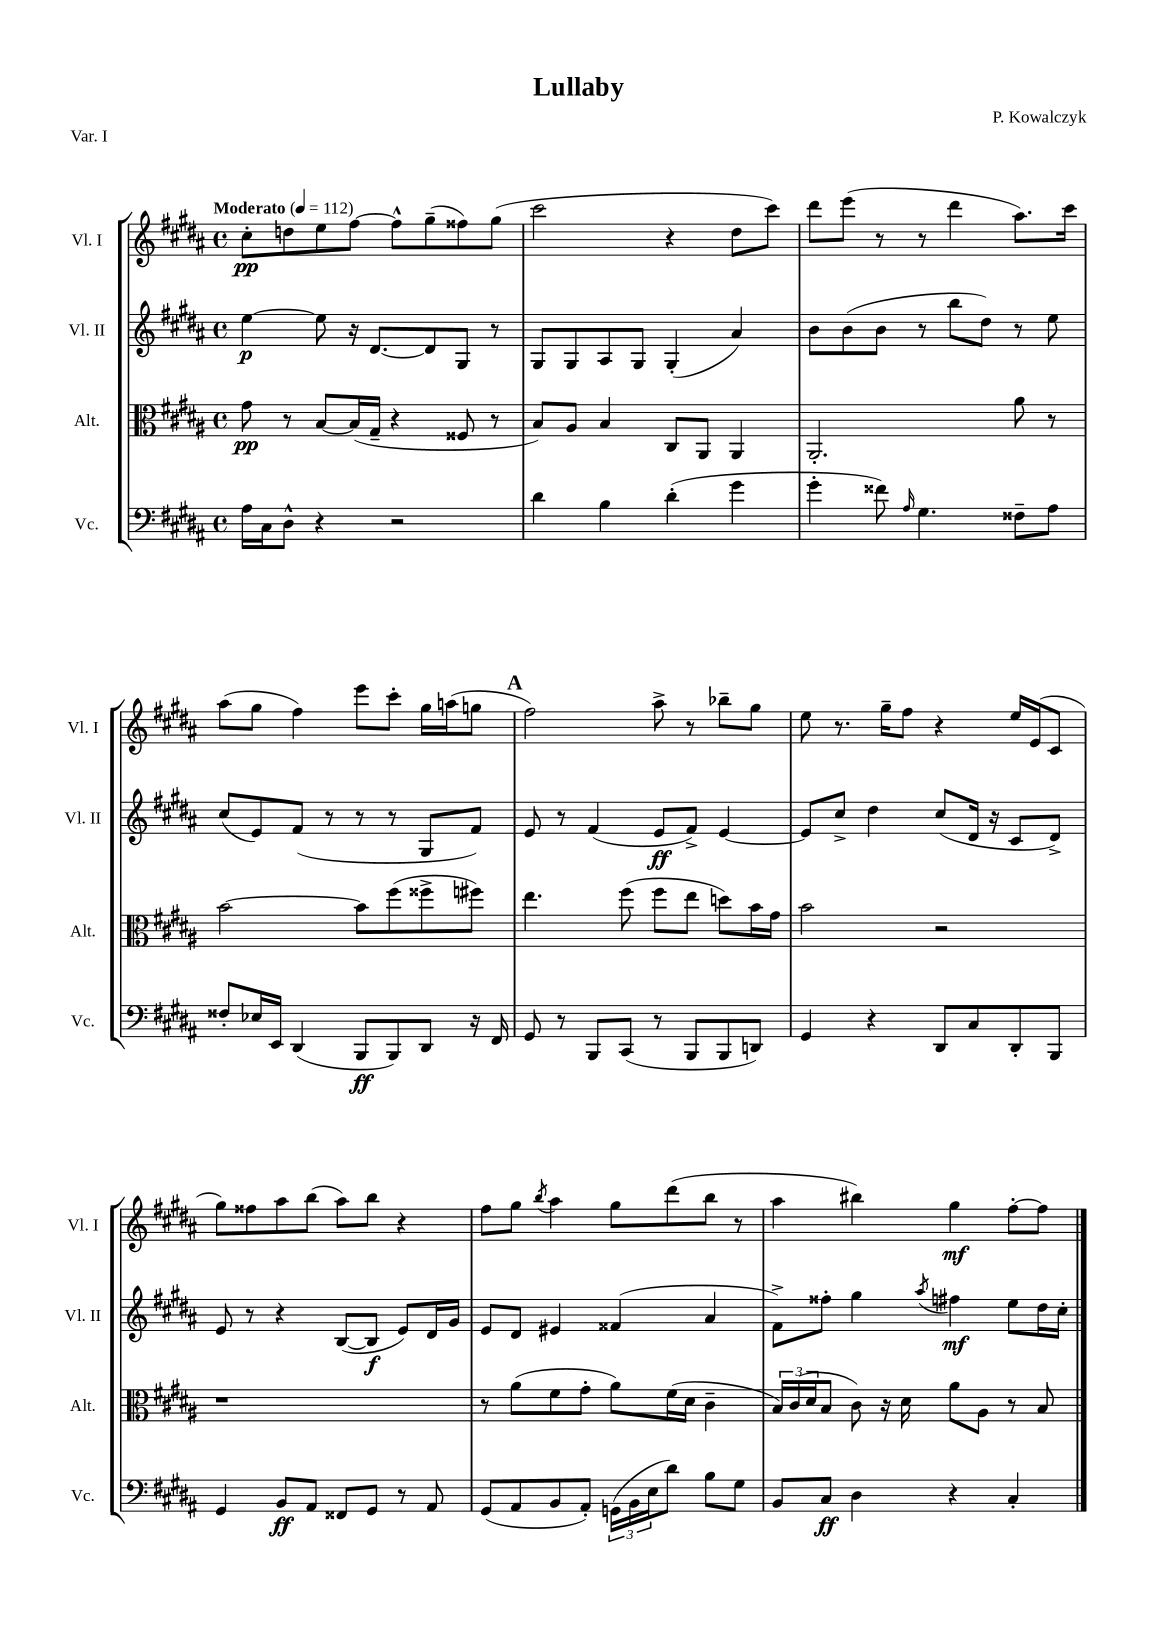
\header { title = "Lullaby" composer = "P. Kowalczyk" piece = "Var. I" }
<<
\new StaffGroup <<
\new Staff = "s0" \with { instrumentName = "Vl. I" shortInstrumentName = "Vl. I" } {
    \clef treble \key b \major \defaultTimeSignature \time 4/4 \tempo "Moderato" 4 = 112
    cis''8-.\pp d''8 e''8 fis''8~ fis''8-^ gis''8--( fisis''8) gis''8( |
    cis'''2 r4 dis''8 cis'''8) |
    dis'''8 e'''8( r8 r8 dis'''4 ais''8.) cis'''16 |
    ais''8( gis''8 fis''4) e'''8 cis'''8-. gis''16 a''16( g''8 |
    \mark \markup { \bold "A" } fis''2) ais''8-> r8 bes''8-- gis''8 |
    e''8 r8. gis''16-- fis''8 r4 e''16 e'16( cis'8 |
    gis''8) fisis''8 ais''8 b''8( ais''8) b''8 r4 |
    fis''8 gis''8 \acciaccatura { b''8 } ais''4 gis''8 dis'''8( b''8 r8 |
    ais''4 bis''4) gis''4\mf fis''8~-. fis''8 \bar "|." |
}
\new Staff = "s1" \with { instrumentName = "Vl. II" shortInstrumentName = "Vl. II" } {
    \clef treble \key b \major \defaultTimeSignature \time 4/4
    e''4~\p e''8 r16 dis'8.~ dis'8 gis8 r8 |
    gis8 gis8 ais8 gis8 gis4-.( ais'4) |
    b'8 b'8( b'8 r8 b''8 dis''8) r8 e''8 |
    cis''8( e'8) fis'8( r8 r8 r8 gis8 fis'8) |
    \mark \markup { \bold "A" } e'8 r8 fis'4( e'8\ff fis'8->) e'4~ |
    e'8 cis''8-> dis''4 cis''8( dis'16 r16 cis'8 dis'8->) |
    e'8 r8 r4 b8~( b8\f e'8) dis'16 gis'16 |
    e'8 dis'8 eis'4 fisis'4( ais'4 |
    fis'8->) fisis''8-. gis''4 \acciaccatura { ais''8 } fis''4\mf e''8 dis''16 cis''16-. \bar "|." |
}
\new Staff = "s2" \with { instrumentName = "Alt." shortInstrumentName = "Alt." } {
    \clef alto \key b \major \defaultTimeSignature \time 4/4
    gis'8\pp r8 b8~ b16( gis16-- r4 fisis8 r8 |
    b8) ais8 b4 cis8 ais,8 ais,4 |
    ais,2.-. ais'8 r8 |
    b'2~ b'8 fis''8( fisis''8-> fis''8) |
    \mark \markup { \bold "A" } e''4. fis''8( fis''8 e''8 d''8) b'16 gis'16 |
    b'2 r2 |
    r1 |
    r8 ais'8( fis'8 gis'8-. ais'8) fis'16( dis'16 cis'4-- |
    \tuplet 3/2 { b16) cis'16( dis'16 } b8 cis'8) r16 dis'16 ais'8 ais8 r8 b8 \bar "|." |
}
\new Staff = "s3" \with { instrumentName = "Vc." shortInstrumentName = "Vc." } {
    \clef bass \key b \major \defaultTimeSignature \time 4/4
    ais16 cis16 dis8-^ r4 r2 |
    dis'4 b4 dis'4-.( gis'4 |
    gis'4-. fisis'8) \grace { ais16 } gis4. fisis8-- ais8 |
    fisis8-. ees16 e,16 dis,4( b,,8\ff b,,8) dis,8 r16 fis,16 |
    \mark \markup { \bold "A" } gis,8 r8 b,,8 cis,8( r8 b,,8 b,,8 d,8) |
    gis,4 r4 dis,8 cis8 dis,8-. b,,8 |
    gis,4 b,8\ff ais,8 fisis,8 gis,8 r8 ais,8 |
    gis,8( ais,8 b,8 ais,8-.) \tuplet 3/2 { g,16( b,16 e16 } dis'8) b8 gis8 |
    b,8 cis8\ff dis4 r4 cis4-. \bar "|." |
}
>>
>>
\layout { \context { \Score \remove "Bar_number_engraver" } }
